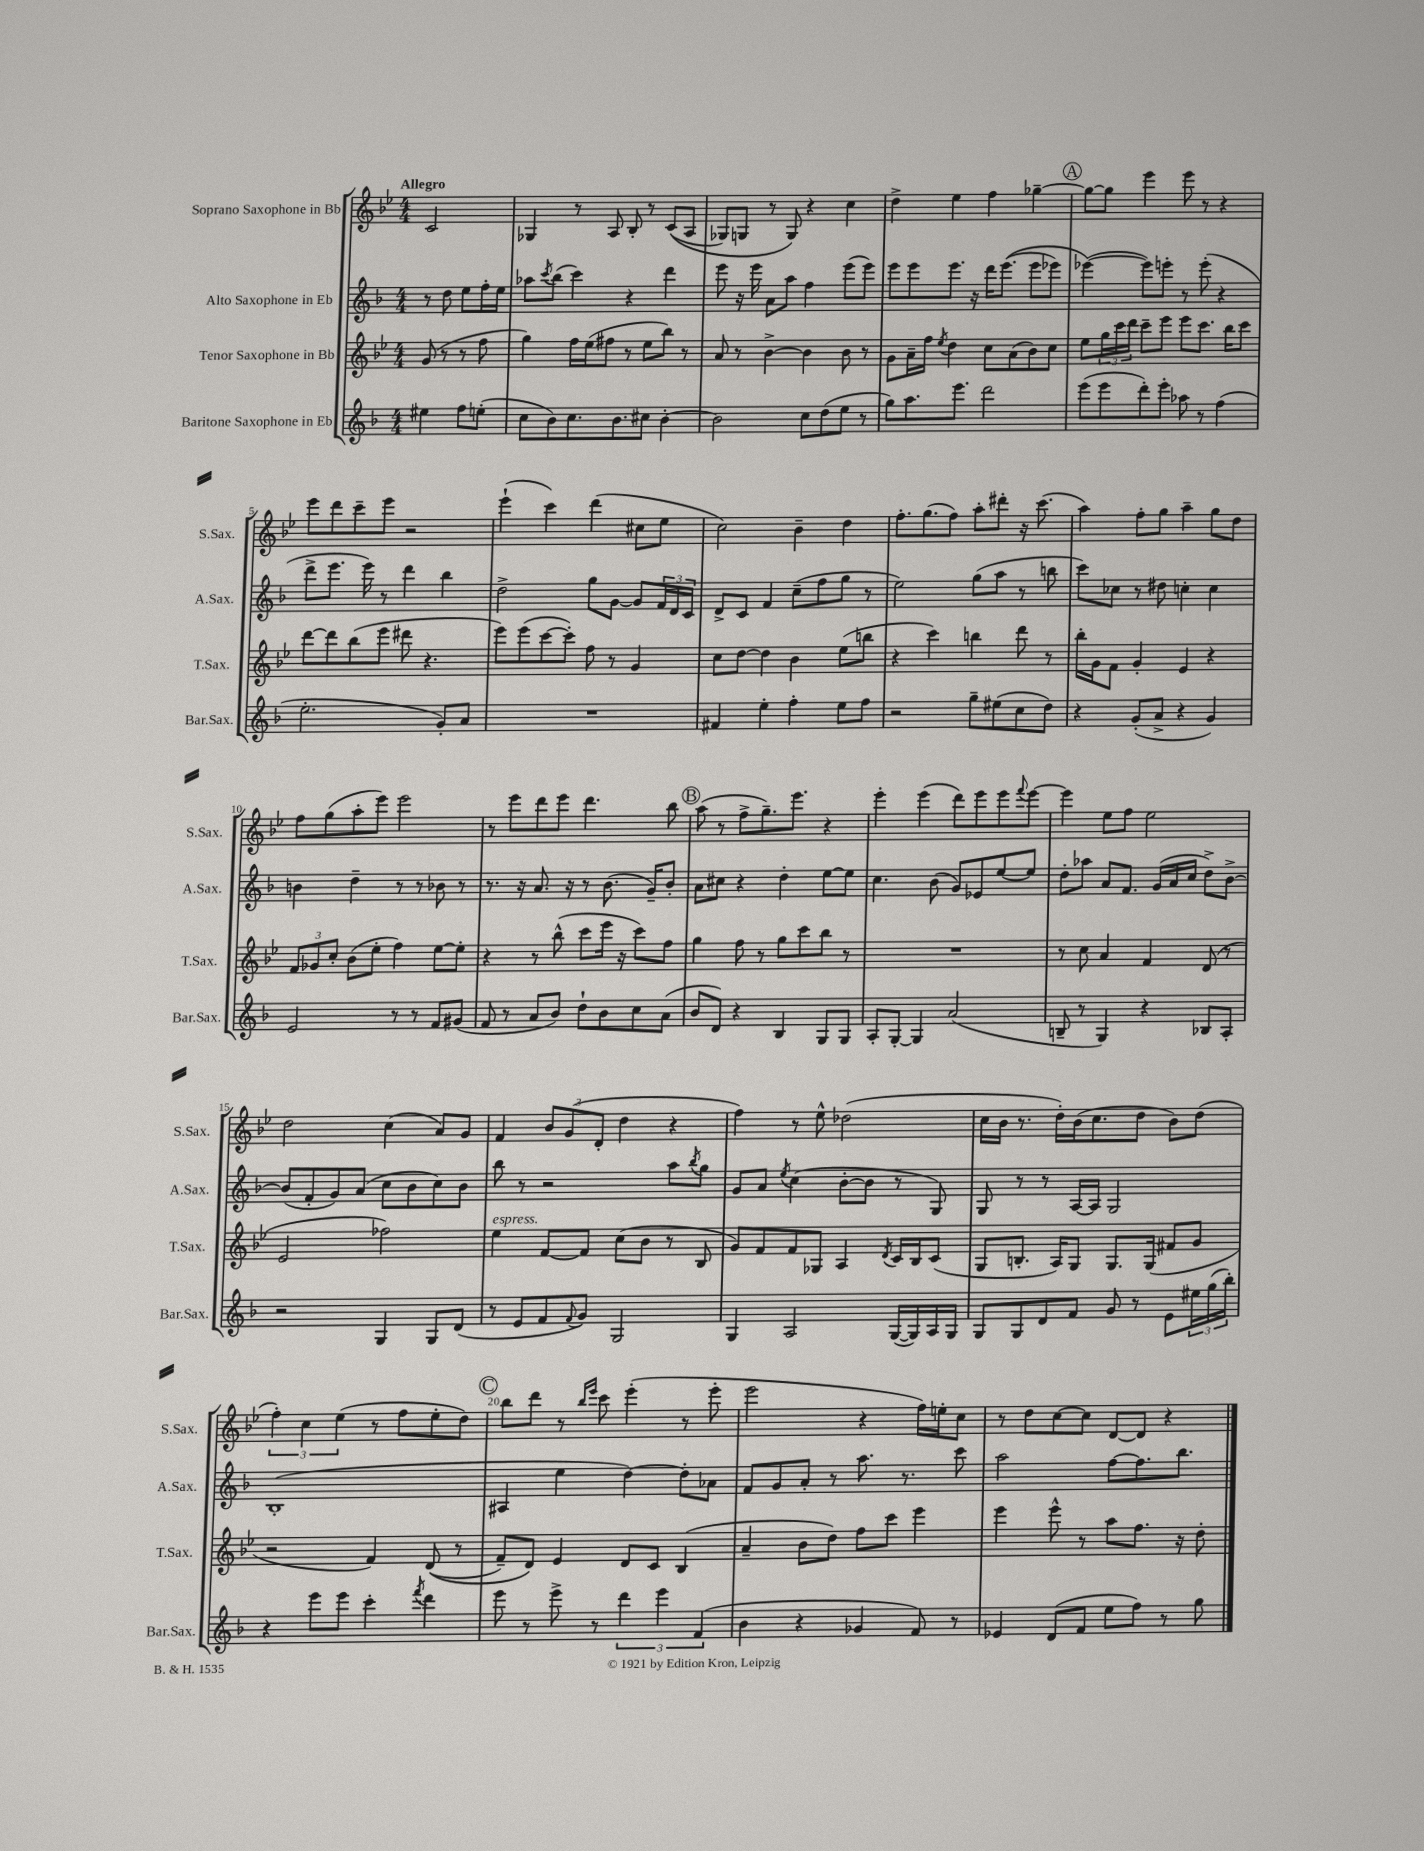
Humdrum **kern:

**kern	**kern	**kern	**kern
*part4	*part3	*part2	*part1
*staff4	*staff3	*staff2	*staff1
*I"Baritone Saxophone in Eb	*I"Tenor Saxophone in Bb	*I"Alto Saxophone in Eb	*I"Soprano Saxophone in Bb
*I'Bar.Sax.	*I'T.Sax.	*I'A.Sax.	*I'S.Sax.
*clefG2	*clefG2	*clefG2	*clefG2
*k[b-]	*k[b-e-]	*k[b-]	*k[b-e-]
*M4/4	*M4/4	*M4/4	*M4/4
=	=	=	=
!	!	!	!LO:TX:a:B:t=Allegro
4ee#X\	(8g/	8r	2c/
.	8r	8dd\	.
8ff\L	8r	8ee\L	.
(8een'\J	8ff\	16ff'\L	.
.	.	16ee\JJ	.
=1	=1	=1	=1
8cc\L	4gg\)	8aa-X\L	4G-X/
.	.	8qccc/	.
8b-\)	.	(8bb-\J	.
8.cc\	16ff\LL	4ccc\)	8r
.	(16ee-\J	.	.
.	8ff#X\J	.	8A/
8.b-\	.	.	.
.	8r	4r	8B-'/
8cc#X\J	8ee-\L	.	8r
[4b-'\	8bb-\J)	4ddd\	((8c/L
.	8r	.	8A/J
=2	=2	=2	=2
2b-\]	8a/	8eee\	8G-X/L)
.	8r	16r	8Gn/J
.	.	16eee\	.
.	[4b-^\	8a\L	8r
.	.	8aa\J	8G/)
8cc\L	4b-\]	4ff\	4r
(8dd\	.	.	.
8ee\J	8b-\	(8eee\L	4cc\
8r	8r	8eee\J)	.
=3	=3	=3	=3
8gg\L)	8g\L	8eee\L	4dd^\
8.aa\	16a~\L	8eee\	.
.	16ff\JJ	.	.
.	8qee-/	.	.
.	4dd\	8.eee\J	4ee-\
8.eee\J	.	.	.
.	.	16r	.
2ddd\	8cc\L	16ddd\KL	4ff\
.	.	((8.eee\J	.
.	(8a\	.	.
.	8b-\)	8eee\L	[4gg-X~\
.	8cc\J	8eee-X\J)	.
!!LO:REH:place=s1:t=A
=4	=4	=4	=4
(8eee\L	8ee-\L	([4eee-X\)	8gg-\L_
8eee\	24gg\L	.	8gg-\J]
.	24ccc\	.	.
.	24ddd\JJ	.	.
8ddd'\)	8ccc~\L	8eee-\L])	4eee-\
8eee'\J	8eee-\J	8eeen'\J	.
8aa-X\	8eee-\L	8r	8eee-\
8r	8.ccc\J	(8eee'\	8r
(4ff\	.	4r	4r
.	16bb-\KL	.	.
.	8ccc\J	.	.
!!LO:LB:g=z
=5	=5	=5	=5
2.ee'\	[8ddd\L	8ddd^\L	8eee-\L
.	8ddd\]	8.eee\J	8ddd\
.	(8bb-\	.	8ccc~\
.	.	16eee\)	.
.	8eee-\J	8r	8eee-\J
.	8ddd#X\	4ddd\	2r
.	4.r	.	.
8g'/L)	.	4bb-\	.
8a/J	.	.	.
=6	=6	=6	=6
1r	8eee-\L)	2dd^\	(4eee-`\
.	(8eee-\	.	.
.	[8ccc\	.	4ccc\)
.	8ccc'\J])	.	.
.	8ff\	8gg\L	(4ddd\
.	8r	[8g\J	.
.	4g/	8g/L]	8cc#X\L
.	.	24f/L	8ee-\J
.	.	24d/	.
.	.	24c/JJ	.
=7	=7	=7	=7
4f#X/	8cc\L	8d^/L	2cc\)
.	[8dd\J	8c/J	.
4ee'\	4dd\]	4f/	.
4ff'\	4b-\	(8cc~\L	4b-~\
.	.	8ff\	.
8ee\L	(8ee-\L	8gg\J	4dd\
8ff\J	8bbn\J	8r	.
=8	=8	=8	=8
2r	4r	2ee\)	8.ff'\L
.	.	.	(8.gg\
.	4ccc\)	.	.
.	.	.	8ff\J)
8gg~\L	4bbn\	(8gg\L	8aa'\L
(8ee#X\	.	8aa\J	8ddd#X'\J
8cc\	8ddd\	8r	16r
.	.	.	(8.ccc\
8dd\J)	8r	8bbn\	.
=9	=9	=9	=9
4r	16bb-'\LL	8ccc\L)	4aa\)
.	16g\J	.	.
.	8f\J	8cc-X\J	.
(8g'/L	4g'/	8r	8ff'\L
8a^/J	.	8dd#X\	8gg\J
4r	4e-/	4ccn'\	4aa~\
4g/)	4r	4cc\	8gg\L
.	.	.	8dd\J
!!LO:LB:g=z
=10	=10	=10	=10
2e/	12f/L	4bn\	8ff\L
.	12g-X/	.	.
.	.	.	(8gg\
.	12cc'/J	.	.
.	(8b-\L	4dd~\	8aa'\
.	8ee-'\J	.	8eee-\J)
8r	4ff\)	8r	2eee-\
8r	.	8r	.
8f/L	[8ee-\L	8b-X\	.
(8g#X/J	8ee-'\J]	8r	.
=11	=11	=11	=11
8f/	4r	8.r	8r
8r	.	.	8eee-\L
.	.	16r	.
8a/L	8r	8.a/	8ddd\
8b-/J)	(8bb-^^\	.	8eee-\J
.	.	16r	.
8dd`\L	8ccc\L	8r	4.ddd\
8b-\	16eee-\Jk	(8.b-\	.
.	16r	.	.
8cc\	8ccc\L)	.	.
.	.	16g~/KL)	.
(8a\J	8ff\J	8b-'/J	8bb-\
!!LO:REH:place=s1:t=B
=12	=12	=12	=12
8b-/L	4gg\	8a\L	(8aa\
8d/J)	.	8cc#X\J	8r
4r	8ff\	4r	8ff^\L
.	8r	.	8.gg~\)
4B-/	8gg\L	4dd'\	.
.	.	.	8.eee-\J
.	8ccc\	.	.
8G/L	8bb-\J	[8ee\L	4r
8G/J	8r	8ee\J]	.
=13	=13	=13	=13
8A'/L	1r	4.cc\	4eee-'\
[8G'/J	.	.	.
4G/]	.	.	(4eee-\
.	.	(8b-\	.
(2a/	.	8g/L)	8ddd\L)
.	.	8e-X/	8eee-\
.	.	[8ee/	8eee-\
.	.	.	8qqfff/
.	.	8ee/J]	[8eee-\J
=14	=14	=14	=14
8Bn~/	8r	8dd'\L	4eee-\]
8r	8cc\	8aa-X\J	.
4G/)	4a/	8a/L	8ee-\L
.	.	8.f/J	8ff\J
4r	4f/	.	2ee-\
.	.	(16g/LL	.
.	.	16a/	.
.	.	16cc/JJ	.
8B-X/L	(8d/	8dd^\L)	.
8A'/J	8r	[8b-^\J	.
!!LO:LB:g=z
=15	=15	=15	=15
2r	2e-/	(8b-/L]	2dd\
.	.	8f'/	.
.	.	8g/)	.
.	.	(8a/J	.
4G/	2ff-X\)	8cc\L	(4cc\
.	.	8b-\	.
8G/L	.	8cc\)	8a/L)
(8d/J	.	8b-\J	8g/J
=16	=16	=16	=16
!	!LO:TX:a:i:t=espress.	!	!
8r	4ee-\	8bb-\	4f/
8e/L	.	8r	.
8f/	[8f/L	2r	12b-/L
.	.	.	(12g/
8qqf/	.	.	.
8g/J)	8f/J]	.	.
.	.	.	12d'/J
2G/	(8cc\L	.	4dd\
.	8b-\J	.	.
.	8r	8aa\L	4r
.	.	8qbb-/	.
.	8B-/	8gg\J	.
=17	=17	=17	=17
4G/	8g/L)	8g/L	4ff\)
.	8f/	8a/J	.
.	.	8qee/	.
2A/	8f/	(4cc\	8r
.	8G-X/J	.	8ee-^^\
.	4A/	[8b-'\L	(2dd-X\
.	.	8b-\J]	.
.	8qd/	.	.
([16G/LL	16c/LL	8r	.
16G/])	16B-/J	.	.
16A/	(8c/J	8G/)	.
16G/JJ	.	.	.
=18	=18	=18	=18
8G/L	8G/L	8G/	16cc\LL
.	.	.	16b-\JJ
8G/	8.Bn'/J	8r	8.r
8d/	.	8r	.
.	16A/KL)	.	16dd'\LL)
8f/J	8G/J	[16A/LL	(16b-\J
.	.	16A/JJ]	8.cc\
8g/	8.G/L	2G/	.
8r	.	.	8dd\J
.	(16G/Jk	.	.
8e\L	8f#X/L	.	8b-\L)
24ee#X\L	8g/J	.	(8dd\J
(24gg\	.	.	.
24bb-'\JJ)	.	.	.
!!LO:LB:g=z
=19	=19	=19	=19
4r	2r	(1B-'	6ff'\)
.	.	.	6cc\
8eee\L	.	.	.
.	.	.	(6ee-\
8eee\J	.	.	.
4ccc'\	4f/)	.	8r
.	.	.	8ff\L
8qfff/	.	.	.
4ddd\	((8d/	.	8ee-'\
.	8r	.	8dd\J)
!!LO:REH:place=s1:t=C
=20	=20	=20	=20
8eee\	8f~/L)	4A#X/	8bb-\L
8r	8d/J)	.	8ddd\J
8eee^\	4e-/	4ee\	8r
.	.	.	16qqbb-/LL
.	.	.	16qqeee-/JJ
8r	.	.	8ccc\
6ddd\	8d/L	[4dd\)	(4eee-'\
.	8c/J	.	.
6eee\	.	.	.
.	(4B-/	8dd'\L]	8r
(6f/	.	.	.
.	.	8a-X\J	8eee-'\
=21	=21	=21	=21
4b-\	4a~/	8f/L	2eee-\
.	.	8g/	.
4r	8b-\L	8a'/J	.
.	8dd\J)	8r	.
4g-X/	8ff\L	8.aa\	4r
.	8ccc\J	.	.
.	.	8.r	.
8f/)	4eee-\	.	16ff\LL)
.	.	.	16een'\J
8r	.	8ccc\	8cc\J
=22	=22	=22	=22
4e-X/	4eee-\	2aa\	8r
.	.	.	8dd\L
(8d/L	8eee-^^\	.	[8cc\
8f/J	8r	.	8cc\J]
8ee\L	8aa\L	[8ff\L	[8d/L
8ff\J)	8.ff\J	8.ff\]	8d/J]
8r	.	.	4r
.	16r	8.bb-\J	.
8gg\	8dd'\	.	.
==	==	==	==
*-	*-	*-	*-
